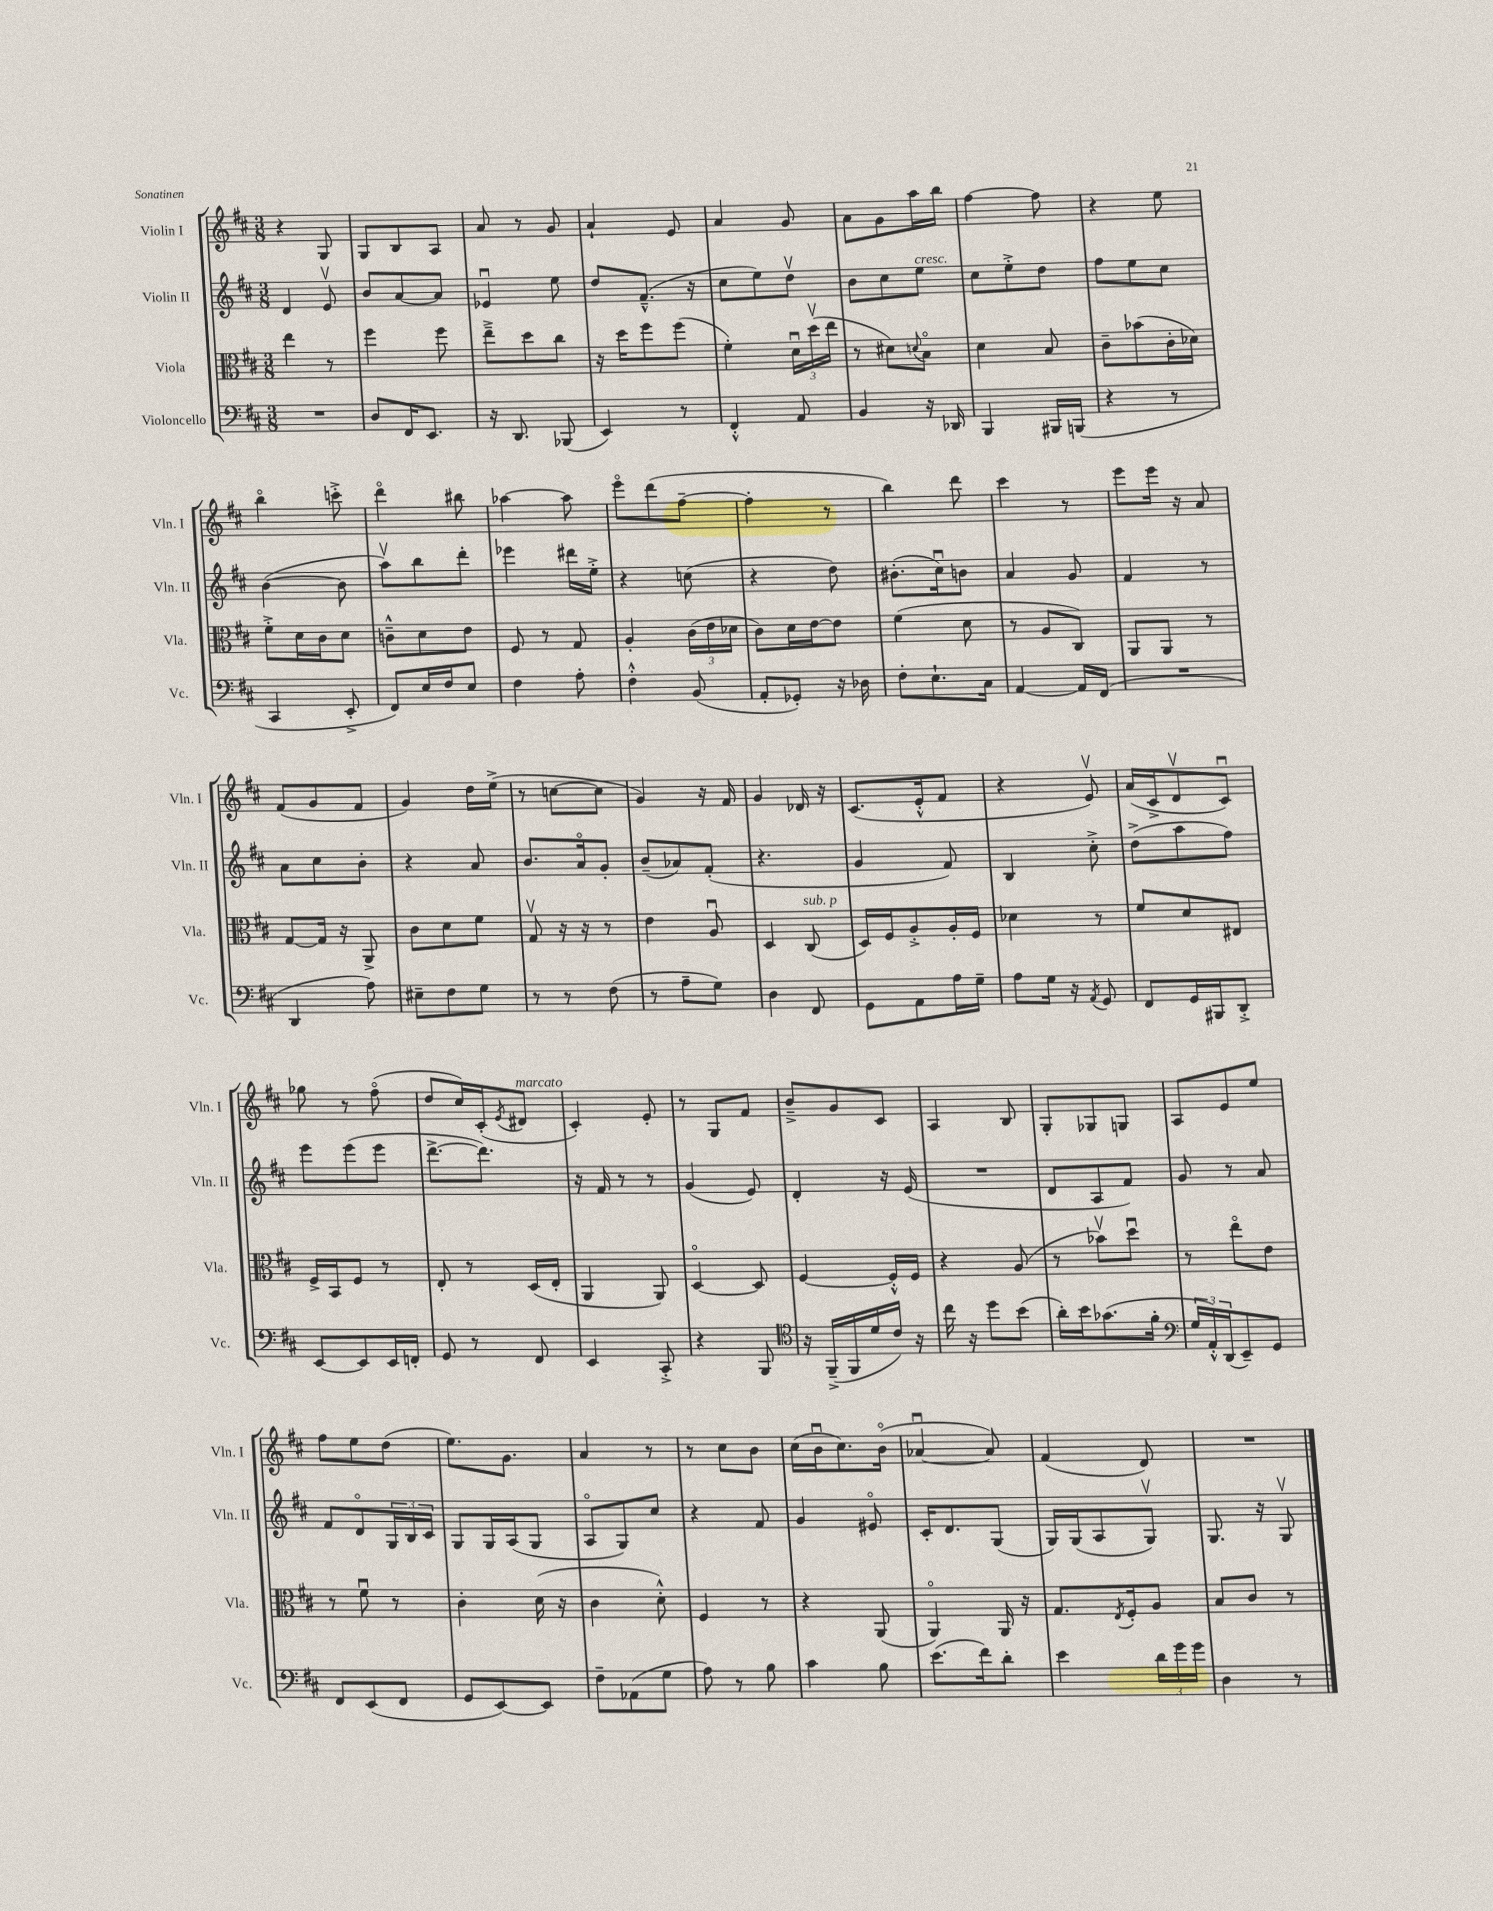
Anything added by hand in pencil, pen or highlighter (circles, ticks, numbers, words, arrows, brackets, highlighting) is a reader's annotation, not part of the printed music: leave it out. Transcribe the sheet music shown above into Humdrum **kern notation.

**kern	**kern	**kern	**kern
*part4	*part3	*part2	*part1
*staff4	*staff3	*staff2	*staff1
*I"Violoncello	*I"Viola	*I"Violin II	*I"Violin I
*I'Vc.	*I'Vla.	*I'Vln. II	*I'Vln. I
*clefF4	*clefC3	*clefG2	*clefG2
*k[f#c#]	*k[f#c#]	*k[f#c#]	*k[f#c#]
*M3/8	*M3/8	*M3/8	*M3/8
=13	=13	=13	=13
4.r	4ee\	4d/	4r
.	8r	8ev/	8G/
=14	=14	=14	=14
8D/L	4ff#\	8b/L	8G/L
16FF#/K	.	[8a/	8B/
8.EE/J	.	.	.
.	8ff#\	8a/J]	8A/J
=15	=15	=15	=15
16r	8ee~^\L	4e-Xu/	8a/
8.DD/	.	.	.
.	8dd\	.	8r
(8BBB-X/	8cc#\J	8ee\	8g/
=16	=16	=16	=16
4EE/)	16r	8dd/L	4a`/
.	16dd\KL	.	.
.	8ff#\	(8.f#~^^/J	.
8r	(8ff#\J	.	8e/
.	.	16r	.
=17	=17	=17	=17
4FF#'^^/	4f#'\)	8cc#\L	4a/
.	.	8ee\)	.
8AA/	24du\LL	8ddv\J	8g/
.	(24ddv\	.	.
.	24ee\JJ	.	.
=18	=18	=18	=18
4BB/	8r	8b\L	8a\L
.	8d#X\L)	8cc#\	8g\
.	8qqdn/	.	.
!	!	!LO:TX:a:i:t=cresc.	!
16r	8B\J	8ee\J	16aa\L
16DD-X/	.	.	16bb\JJ
=19	=19	=19	=19
4BBB/	4d\	8cc#\L	[4ff#\
.	.	8ee'^\	.
16BBB#X/LL	8B/	8dd\J	8ff#\]
(16BBBn/JJ	.	.	.
=20	=20	=20	=20
4r	8c#~\L	8ff#\L	4r
.	(8b-X\	8ee\	.
8r	16c#'\L	8cc#\J	8ee\
.	16d-X\JJ)	.	.
!!LO:LB:g=z
=21	=21	=21	=21
4CC#/	8f#'^\L	([4b\	4bb\
.	16d\L	.	.
.	16c#\J	.	.
8EE'^/	8d\J	8b\]	8cccn'^\
=22	=22	=22	=22
8FF#/L)	8cn~^^\L	8aav\L)	4ddd\
16E/L	8d\	8bb\	.
16F#/J	.	.	.
8E/J	8e\J	8ddd'\J	8bb#X\
=23	=23	=23	=23
4F#\	8F#/	4eee-X\	[4aa-X\
.	8r	.	.
8A'\	8G/	16ddd#X\LL	8aa-\]
.	.	16ee'^\JJ	.
=24	=24	=24	=24
4F#'^^\	4A'/	4r	8eee\L
.	.	.	(8ddd\
(8BB/	(24c#\LL	(8ccn\	[8ff#~\J
.	24e\	.	.
.	24d-X\JJ	.	.
=25	=25	=25	=25
8AA'/L	8c#\L)	4r	4ff#'\]
8GG-X'/J)	16d\L	.	.
.	[16e\J	.	.
16r	8e\J]	8dd\)	8r
16D-X\	.	.	.
=26	=26	=26	=26
8F#'\L	(4f#\	(8.b#X'\L	4bb\)
8.E`\	.	.	.
.	.	16cc#u\k)	.
.	8d\	8bn\J	8ddd\
16C#\Jk	.	.	.
=27	=27	=27	=27
[4AA/	8r	4a/	4ccc#\
.	8A/L	.	.
16AA/LL]	8C#/J)	8g/	8r
(16FF#/JJ	.	.	.
=28	=28	=28	=28
4.r	8AA/L	4f#/	8eee\L
.	8AA/J	.	16eee\Jk
.	.	.	16r
.	8r	8r	8a/
!!LO:LB:g=z
=29	=29	=29	=29
4DD/	[8G/L	8a\L	(8f#/L
.	16G/Jk]	8cc#\	8g/
.	16r	.	.
8A\)	8AA^/	8b'\J	8f#/J
=30	=30	=30	=30
8E#X~\L	8c#\L	4r	4g/)
8F#\	8d\	.	.
8G\J	8f#\J	8a/	16dd\LL
.	.	.	(16ee^\JJ
=31	=31	=31	=31
8r	8Gv/	8.b/L	8r
8r	16r	.	[8ccn\L
.	16r	16a/k	.
(8F#\	8r	8g'/J	8cc\J]
=32	=32	=32	=32
8r	4e\	(8b~/L	4g/)
8A~\L	.	8a-X/)	.
8G\J)	8Au/	(8f#'/J	16r
.	.	.	16f#/
=33	=33	=33	=33
4D\	4D/	4.r	4g/
!	!LO:TX:a:i:t=sub. p	!	!
8FF#/	(8C#/	.	16d-X/
.	.	.	16r
=34	=34	=34	=34
8GG\L	16D/LL)	4g/	(8.c#/L
.	16F#/J	.	.
8AA\	8A'^/	.	.
.	.	.	16e'^^/k
16A\L	16A'/L	8f#/)	8f#/J
16G~\JJ	16F#/JJ	.	.
=35	=35	=35	=35
8A\L	4d-X\	4B/	4r
16G\Jk	.	.	.
16r	.	.	.
8qAA/	.	.	.
8GG/	8r	8cc#'^\	8ev/)
=36	=36	=36	=36
8FF#/L	8f#/L	(8dd^\L	(16a/LL
.	.	.	16c#^/J
16GG/L	8d/	8aa\	8dv/
16BBB#X/J	.	.	.
8DD'^/J	8E#X/J	8ff#\J)	8c#u/J)
!!LO:LB:g=z
=37	=37	=37	=37
[8EE/L	16F#^/LL	8eee\L	8gg-X\
.	16BB/J	.	.
8EE/]	8F#/J	(8eee\	8r
16EE/L	8r	8eee\J	(8ff#\
16FFn'/JJ	.	.	.
=38	=38	=38	=38
8GG/	8E'/	[8.ddd^\L	8dd/L
8r	8r	.	16cc#/L)
.	.	8.ddd\J])	(16c#'/J
.	.	.	8qe/
!	!	!	!LO:TX:a:i:t=marcato
8FF#/	(16D/LL	.	8d#X/J
.	16E'/JJ	.	.
=39	=39	=39	=39
4EE/	4AA/	16r	4c#'/)
.	.	16f#/	.
.	.	8r	.
8CC#'^/	8AA/)	8r	8e'/
=40	=40	=40	=40
4r	[4D/	(4g/	8r
.	.	.	8G/L
8BBB/	8D/]	8e/)	8f#/J
=41	=41	=41	=41
*clefC4	*	*	*
16r	[4F#/	4d'/	8b~^/L
(16FF#~^/LL	.	.	.
16FF#/	.	.	8g/
16d/	.	.	.
16c#/JJ)	16F#'^^/LL]	16r	8c#/J
16r	16F#/JJ	(16e/	.
=42	=42	=42	=42
16cc#\	4r	4.r	4A/
16r	.	.	.
8dd\L	.	.	.
(8b\J	(8A/	.	8B/
=43	=43	=43	=43
16a'\LL)	8r	8d/L	8G'/L
16b\J	.	.	.
(8.g-X\	8b-Xv\L)	8A/	8G-X/
.	8ddu\J	8f#/J)	8Gn/J
16f#'\Jk	.	.	.
=44	=44	=44	=44
*clefF4	*	*	*
24G/LL	8r	8g/	8A/L
24AA'^^/)	.	.	.
(24DD/J	.	.	.
8EE~/)	8ee\L	8r	8e/
8GG/J	8e\J	8a/	8ee/J
!!LO:LB:g=z
=45	=45	=45	=45
8FF#/L	8r	8f#/L	8ff#\L
(8EE/	8f#u\	8d/	8ee\
8FF#/J	8r	24G/L	(8dd\J
.	.	24B/	.
.	.	24c#/JJ	.
=46	=46	=46	=46
8GG/L	4c#'\	8G/L	8.ee\L)
[8EE/)	.	16G/L	.
.	.	(16A/J	8.g\J
8EE/J]	(16d\	8G/J	.
.	16r	.	.
=47	=47	=47	=47
8F#~\L	4c#\	8A/L	4a/
(8AA-X\	.	8G/)	.
8G\J	8d'^^\)	8cc#/J	8r
=48	=48	=48	=48
8A\)	4F#/	4r	8r
8r	.	.	8cc#\L
8B\	8r	8f#/	8b\J
=49	=49	=49	=49
4c#\	4r	4g/	(16cc#\LL
.	.	.	16bu\J
.	.	.	8.cc#\)
8B\	(8AA/	8e#X/	.
.	.	.	(16b\Jk
=50	=50	=50	=50
(8.e\L	4AA/)	16c#'/KL	[4a-Xu/
.	.	8.d/	.
16f#\k)	.	.	.
8d'\J	16AA/	(8G/J	8a-/])
.	16r	.	.
=51	=51	=51	=51
4e\	8.G/L	16G/LL)	(4f#/
.	.	(16G/J	.
.	.	8A/	.
.	8qE/	.	.
.	16F#'/k	.	.
24d\LL	8A/J	8Gv/J)	8d/)
24g\	.	.	.
24g\JJ	.	.	.
=52	=52	=52	=52
4D\	8B/L	8.G/	4.r
.	8c#/J	.	.
.	.	16r	.
8r	8r	8Gv/	.
==	==	==	==
*-	*-	*-	*-
